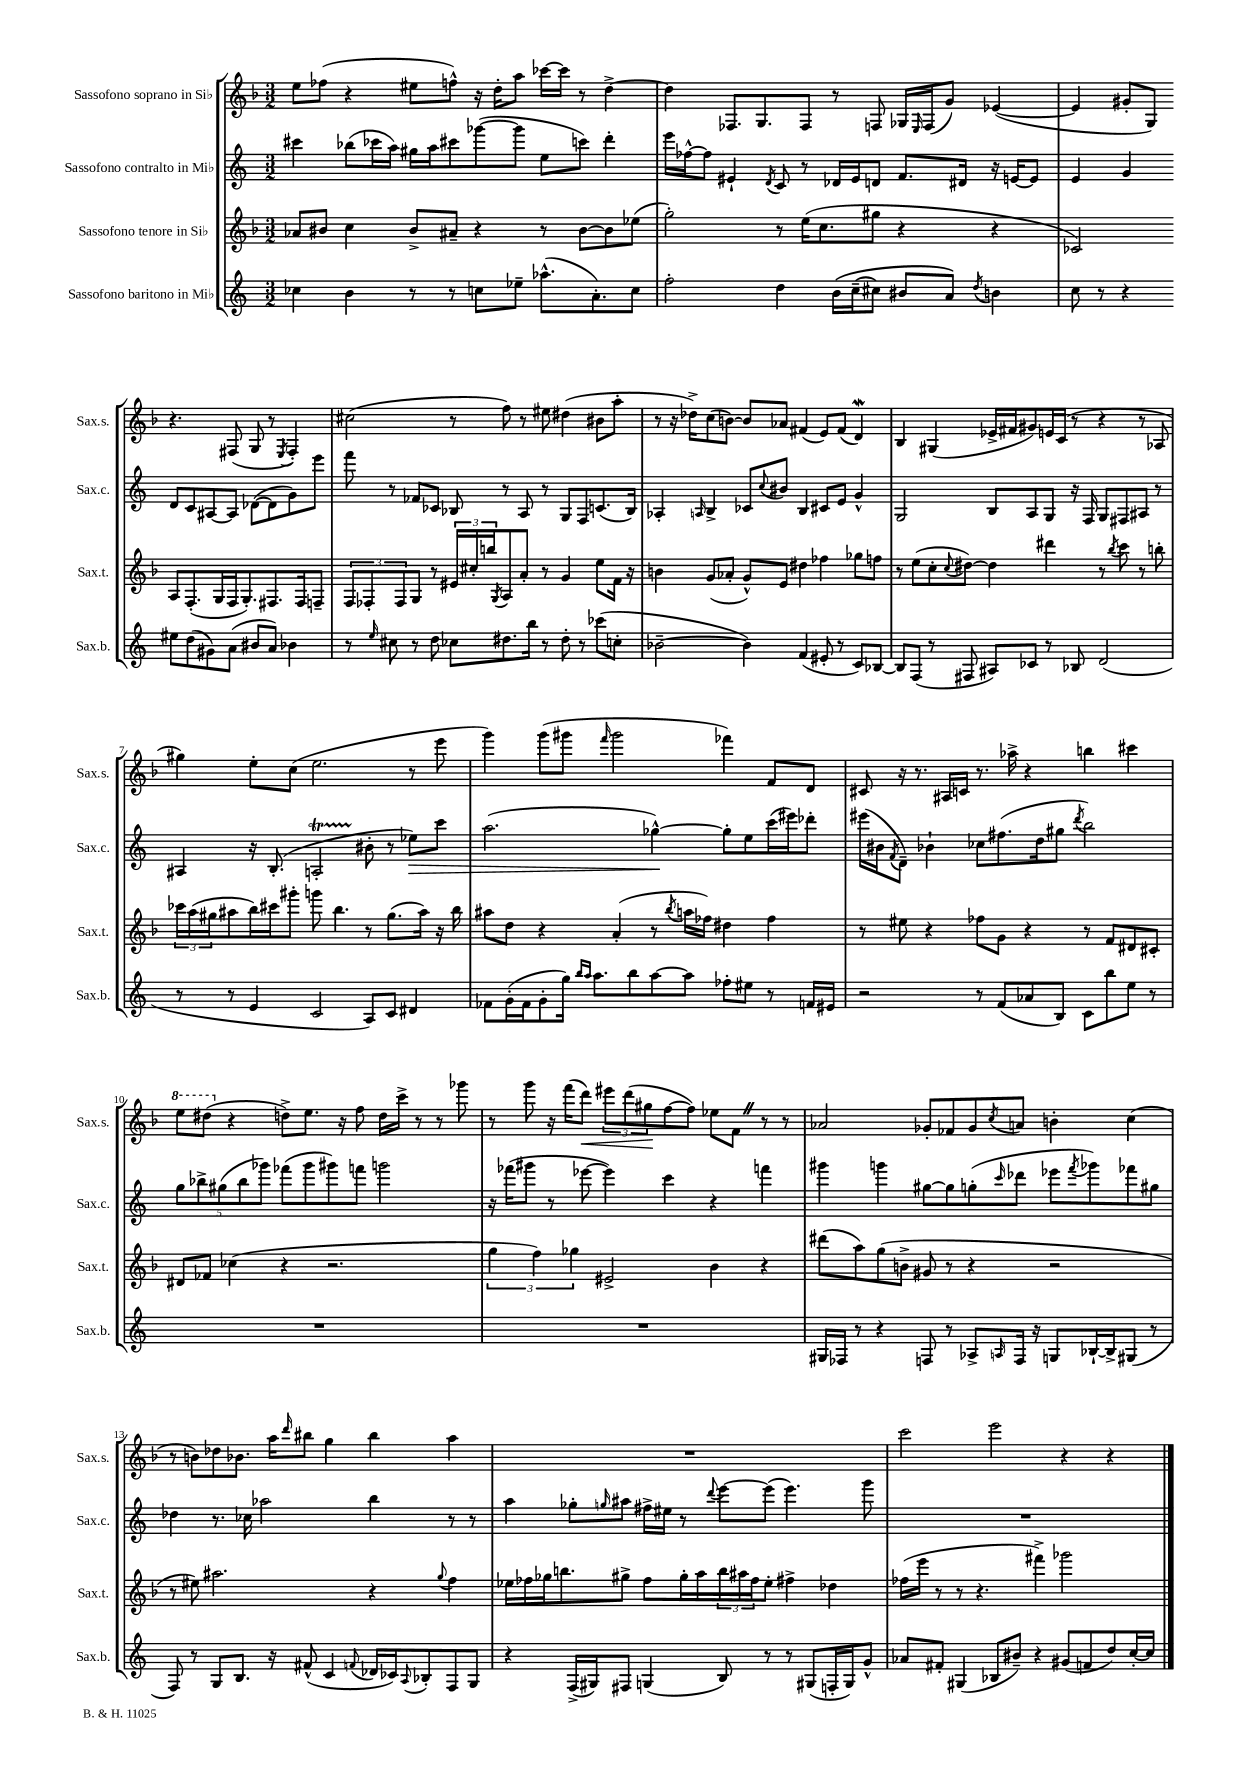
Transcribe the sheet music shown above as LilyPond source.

<<
\new StaffGroup <<
\new Staff = "s0" \with { instrumentName = "Sassofono soprano in Sib" shortInstrumentName = "Sax.s." } {
    \clef treble \key f \major \numericTimeSignature \time 3/2
    e''8 fes''8( r4 eis''8 f''8-^) r16 d''16-. a''8 ces'''16~ ces'''16 r8 d''4~-> |
    d''4 fes8. g8. fes8 r8 f8 ges16 \grace { e16 } f16( g'8) ees'4~( |
    ees'4 gis'8-. g8) r4. fis8( g8 r8 \acciaccatura { e8 } fis4-.) |
    cis''2( r8 f''8) r8 eis''8 dis''4( bis'8 a''8-. |
    r8 r16 des''16->) c''8( b'8~) b'8 aes'8 fis'4( e'8) fis'8( d'4\mordent) |
    bes4 gis4( ees'16-> fis'16 gis'8) e'16 c'16( r8 r4 r8 aes8 |
    gis''4) e''8-. c''8( e''2. r8 e'''8 |
    g'''4) g'''8( gis'''8 \grace { f'''16 } gis'''2 fes'''4) f'8 d'8 |
    cis'8 r16 r8. ais16 c'16 r8. aes''16-> r4 b''4 cis'''4 |
    \ottava #1 e'''8 dis'''8( \ottava #0 r4 d''!8->) e''8. r16 f''8 d''16 c'''16-> r8 r8 ges'''8 |
    r8 g'''8 r16 f'''16( d'''8\<) \tuplet 3/2 { eis'''8 d'''8( gis''8\! } f''8~ f''8) ees''8 f'8 \once \override BreathingSign.text = \markup { \musicglyph "scripts.caesura.straight" } \breathe r8 r8 |
    aes'2 ges'8-. fes'8 ges'8 \acciaccatura { c''8 } a'8 b'4-. c''4( |
    r8 b'8) des''8 bes'8. a''16 \grace { d'''16 } bis''8 g''4 bis''4 a''4 |
    R1. |
    c'''2 e'''2 r4 r4 \bar "|." |
}
\new Staff = "s1" \with { instrumentName = "Sassofono contralto in Mib" shortInstrumentName = "Sax.c." } {
    \clef treble \key c \major \numericTimeSignature \time 3/2
    cis'''4 bes''8( ces'''16 a''16) gis''16 a''16 cis'''8 ges'''8~( ges'''8 e''8 c'''8) d'''4-. |
    e'''16 fes''16~-^ fes''8 eis'4-! \acciaccatura { d'8 } c'8 r8 des'16 eis'16 d'8 f'8. dis'16 r16 e'16~ e'8 |
    e'4 g'4 d'8 c'8 ais8~ ais8 des'8~( des'8 g'8) e'''8 |
    f'''8 r8 fes'8 ces'8 bes8 r8 a8 r8 g8 f8 c'8.( bes16) |
    aes4-. \grace { a16 } b4-> ces'8 \appoggiatura { c''8 } bis'8 b4 cis'8 e'8 g'4-^ |
    g2 b8 a8 g8 r16 f16 g8 fis8 ais8 r8 |
    ais4 r16 b8.-.( a2-.\startTrillSpan bis'8-.\stopTrillSpan r8 ees''8\>) c'''8 |
    a''2.( ges''4~-^\!) ges''8-. e''8 c'''16( eis'''16) des'''8-. |
    eis'''16( bis'16 \acciaccatura { f'8 } d'8--) bes'4-! ces''8 fis''8.( d''16 gis''8 \acciaccatura { d'''8 } b''2) |
    \tuplet 5/4 { g''8 bes''8-> gis''8( bes''8 ges'''8) } fes'''8( ges'''8 gis'''8) f'''8 g'''2 |
    r16 fes'''16( gis'''8 r8 ees'''8~ ees'''4) c'''4 r4 f'''4 |
    gis'''4 g'''4 gis''8~ gis''8 g''8-.( \grace { c'''16 } des'''8 ees'''8 \acciaccatura { f'''8 } ges'''8) fes'''8 gis''8 |
    des''4 r8. ces''16 aes''2 b''4 r8 r8 |
    a''4 ges''8-. \grace { g''16 } ais''8 fis''16-> eis''16 r8 \appoggiatura { d'''8 } e'''8~ e'''8( e'''4.) g'''8 |
    R1. \bar "|." |
}
\new Staff = "s2" \with { instrumentName = "Sassofono tenore in Sib" shortInstrumentName = "Sax.t." } {
    \clef treble \key f \major \numericTimeSignature \time 3/2
    aes'8 bis'8 c''4 bis'8-> ais'8-- r4 r8 bis'8~ bis'8 ees''8( |
    g''2-.) r8 e''16( c''8. gis''8 r4 r4 |
    ces'2) a8 f8.-.( g16 f16 g8.-.) fis8. fis16 f8-- |
    \tuplet 3/2 { f8 fes8-. fes8 } g8 r8 \tuplet 3/2 { eis'16 cis''16-. b''16 } \acciaccatura { g8 } a8 a'8-. r8 g'4 e''8 f'16 r16 |
    b'4 g'8( aes'8-. g'8-^) e'8 dis''4 fes''4 ges''8 f''8 |
    r8 e''8( c''8-. \appoggiatura { c''8 } dis''8~) dis''4 dis'''4 r8 \acciaccatura { bes''8 } c'''8 r8 b''8-. |
    \tuplet 3/2 { ces'''16 a''16( gis''16 } ais''8 bes''16) cis'''16 gis'''8-. g'''8 bes''4. r8 gis''8.( ais''16) r16 bes''16 |
    ais''8 d''8 r4 a'4-.( r8 \acciaccatura { bes''8 } a''16 fes''16) dis''4 fes''4 |
    r8 eis''8 r4 fes''8 g'8 r4 r8 f'8 dis'8 cis'8-. |
    dis'8 fes'8 ces''4( r4 r2. |
    \tuplet 3/2 { g''4 f''4) ges''4 } eis'2-> bes'4 r4 |
    dis'''8( a''8) g''8( b'8-> gis'8 r8 r4 r2 |
    r8 eis''8) ais''2. r4 \appoggiatura { g''8 } f''4 |
    ees''16 fes''16 ges''16 b''8. gis''8-> fes''8 gis''16-. a''16 \tuplet 3/2 { b''16 ais''16 fes''16 } ees''8-. fis''4-> des''4 |
    fes''16( e'''16 r8 r8 r4. fis'''4->) ges'''2 \bar "|." |
}
\new Staff = "s3" \with { instrumentName = "Sassofono baritono in Mib" shortInstrumentName = "Sax.b." } {
    \clef treble \key c \major \numericTimeSignature \time 3/2
    ces''4 b'4 r8 r8 c''8 ees''8-- aes''8.-^( a'8.-.) c''8 |
    f''2-. d''4 b'16\( c''16--( cis''8) bis'8 a'8\) \acciaccatura { d''8 } b'4 |
    c''8 r8 r4 eis''8 d''8( gis'8) a'8( bis'8 a'8) bes'4 |
    r8 \grace { e''16 } cis''8 r8 d''8 ces''8 dis''8. b''16 r8 dis''8-. r8 ces'''8( c''8-. |
    bes'2~-- bes'4) f'4( eis'8-. r8 c'8) bes8~ |
    bes8 f8( r8 fis8 ais8) ces'8 r8 bes8 d'2( |
    r8 r8 e'4 c'2 a8) c'8 dis'4 |
    fes'8 g'16-.( fes'16 g'8-. g''16) \grace { b''16 a''16 } a''8. b''8 a''8~ a''8 fes''8-. eis''8 r8 f'16 eis'16 |
    r2 r8 f'8( aes'8 b8) c'8 b''8 e''8 r8 |
    R1. |
    R1. |
    gis16 fes16 r8 r4 f8 r8 aes8-> \grace { a16 } f16 r16 g8 bes16~-! bes16-> gis8( r8 |
    f8) r8 g8 b8. r16 fis'8-^( c'4 \appoggiatura { f'8 } des'16 ces'16) \appoggiatura { a8 } bes8-. f8 g8 |
    r4 f16->( gis16) fis8 g4( b8) r8 r8 gis8( f16-. gis16) g'8-^ |
    aes'8 fis'8-. gis4( bes8 bis'8--) r4 gis'8( f'8 d''8) c''16~-. c''16 \bar "|." |
}
>>
>>
